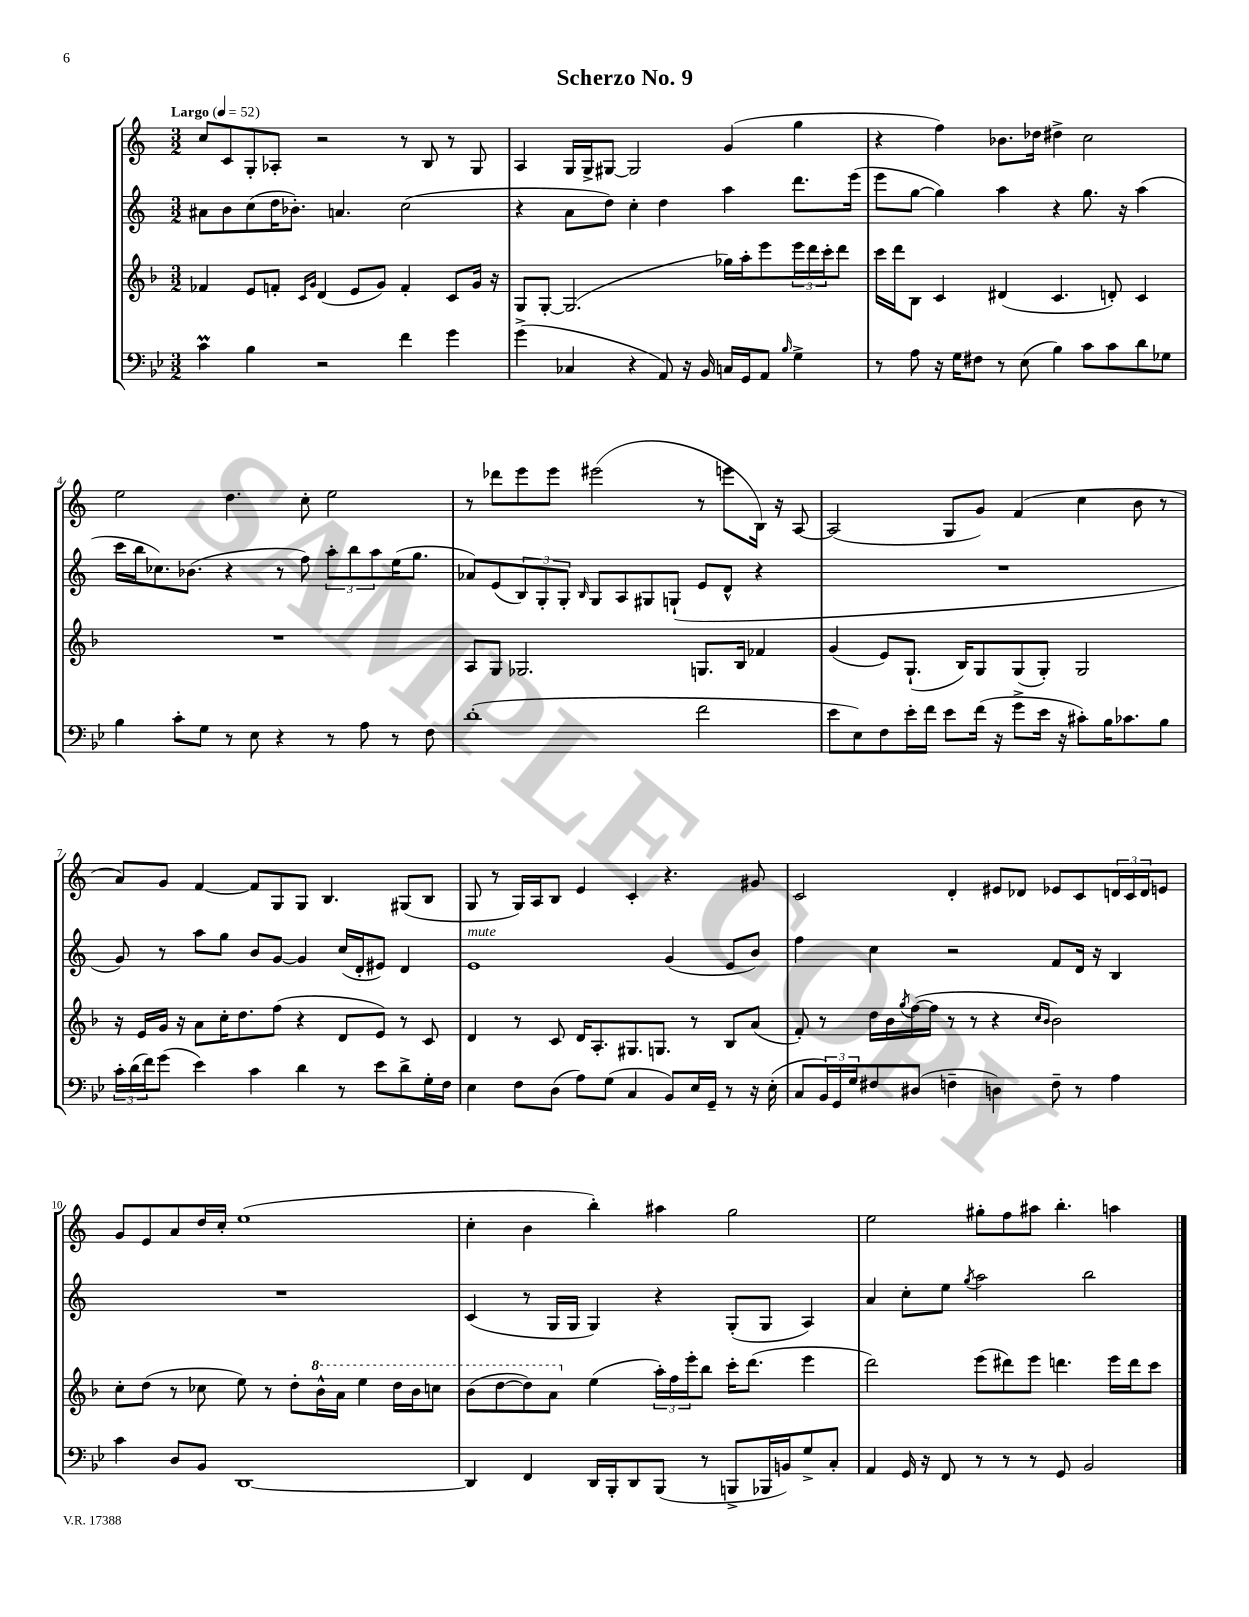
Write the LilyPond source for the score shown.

\header { title = "Scherzo No. 9" }
<<
\new StaffGroup <<
\new Staff = "s0" {
    \clef treble \key c \major \numericTimeSignature \time 3/2 \tempo "Largo" 4 = 52
    c''8 c'8 g8-. aes8-. r2 r8 b8 r8 g8 |
    a4 g16 g16-> gis8~ gis2 g'4( g''4 |
    r4 f''4) bes'8. des''16 dis''4-> c''2 |
    e''2 d''4. c''8-. e''2 |
    r8 des'''8 e'''8 e'''8 eis'''2( r8 e'''8 b16) r16 a8~ |
    a2( g8 g'8) f'4( c''4 b'8 r8 |
    a'8) g'8 f'4~ f'8 g8 g8 b4. gis8( b8 |
    g8 r8 g16) a16 b8 e'4 c'4-. r4. gis'8 |
    c'2 d'4-. eis'8 des'8 ees'8 c'8 \tuplet 3/2 { d'16 c'16 d'16 } e'8 |
    g'8 e'8 a'8 d''16 c''16-. e''1( |
    c''4-. b'4 b''4-.) ais''4 g''2 |
    e''2 gis''8-. f''8 ais''8 b''4.-. a''4 \bar "|." |
}
\new Staff = "s1" {
    \clef treble \key c \major \numericTimeSignature \time 3/2
    ais'8 b'8 c''8( d''16 bes'8.-.) a'4. c''2( |
    r4 a'8 d''8) c''4-. d''4 a''4 d'''8. e'''16( |
    e'''8 g''8~ g''4) a''4 r4 g''8. r16 a''4( |
    c'''16 b''16 ces''8.) bes'8.( r4 r8 f''8) \tuplet 3/2 { a''8-. b''8 a''8 } e''16( g''8. |
    aes'8) e'8( \tuplet 3/2 { b8) g8-. g8-. } \grace { b16 } g8 a8 gis8 g8-!( e'8 d'8-^ r4 |
    R1. |
    g'8) r8 a''8 g''8 b'8 g'8~ g'4 c''16( d'16-. eis'8) d'4 |
    e'1^\markup { \italic "mute" } g'4( e'8 b'8) |
    f''4 c''4 r2 f'8 d'16 r16 b4 |
    R1. |
    c'4( r8 g16 g16 g4) r4 g8-.( g8 a4) |
    a'4 c''8-. e''8 \acciaccatura { g''8 } a''2 b''2 \bar "|." |
}
\new Staff = "s2" {
    \clef treble \key f \major \numericTimeSignature \time 3/2
    fes'4 e'8 f'8-. \grace { c'16 g'16 } d'4( e'8 g'8) f'4-. c'8 g'16 r16 |
    g8 g8~-. g2.( ges''16) a''16-. e'''8 \tuplet 3/2 { e'''16 d'''16 c'''16-. } d'''8 |
    c'''16 d'''16 bes8 c'4 dis'4( c'4. d'8-.) c'4 |
    R1. |
    a8 g8 ges2. g8. bes16 fes'4 |
    g'4( e'8) g8.-!( bes16) g8 g8( g8-.) g2 |
    r16 e'16 g'16 r16 a'8 c''16-. d''8. f''8( r4 d'8 e'8) r8 c'8 |
    d'4 r8 c'8 d'16 a8.-. gis8. g8. r8 bes8 a'8( |
    f'8-.) r8 d''16 bes'16 \acciaccatura { g''8 } f''16~( f''16 r8 r8 r4 \grace { c''16 bes'16 } bes'2) |
    c''8-. d''8( r8 ces''8 e''8) r8 d''8-. \ottava #1 bes''16-^ a''16 e'''4 d'''16 bes''16 c'''!8 |
    bes''8( d'''8~ d'''8) a''8 \ottava #0 e''4( \tuplet 3/2 { a''16-.) f''16 e'''16-. } bes''8 c'''16-. d'''8.( e'''4 |
    d'''2) e'''8( dis'''8) e'''8 d'''4. e'''16 d'''16 c'''8 \bar "|." |
}
\new Staff = "s3" {
    \clef bass \key bes \major \numericTimeSignature \time 3/2
    c'4\prall bes4 r2 f'4 g'4 |
    g'4->( ces4 r4 a,8) r16 bes,16 c16 g,16 a,8 \grace { bes16 } g4-> |
    r8 a8 r16 g16 fis8 r8 ees8( bes4) c'8 c'8 d'8 ges8 |
    bes4 c'8-. g8 r8 ees8 r4 r8 a8 r8 f8 |
    d'1-.( f'2 |
    ees'8 ees8) f8 ees'16-. f'16 ees'8 f'16( r16 g'8-> ees'16 r16 cis'8-.) bes16 ces'8. bes8 |
    \tuplet 3/2 { c'16-. d'16( f'16) } g'8( ees'4) c'4 d'4 r8 ees'8 d'8-> g16-. f16 |
    ees4 f8 d8( a8) g8( c4 bes,8) ees16 g,16-- r8 r16 ees16-.( |
    c8 \tuplet 3/2 { bes,16) g,16 g16 } fis8 dis8( f4-- d4) f8-- r8 a4 |
    c'4 d8 bes,8 d,1~ |
    d,4 f,4 d,16 bes,,16-. d,8 bes,,8( r8 b,,8-> bes,,16 b,16) g8-> c8-. |
    a,4 g,16 r16 f,8 r8 r8 r8 g,8 bes,2 \bar "|." |
}
>>
>>
